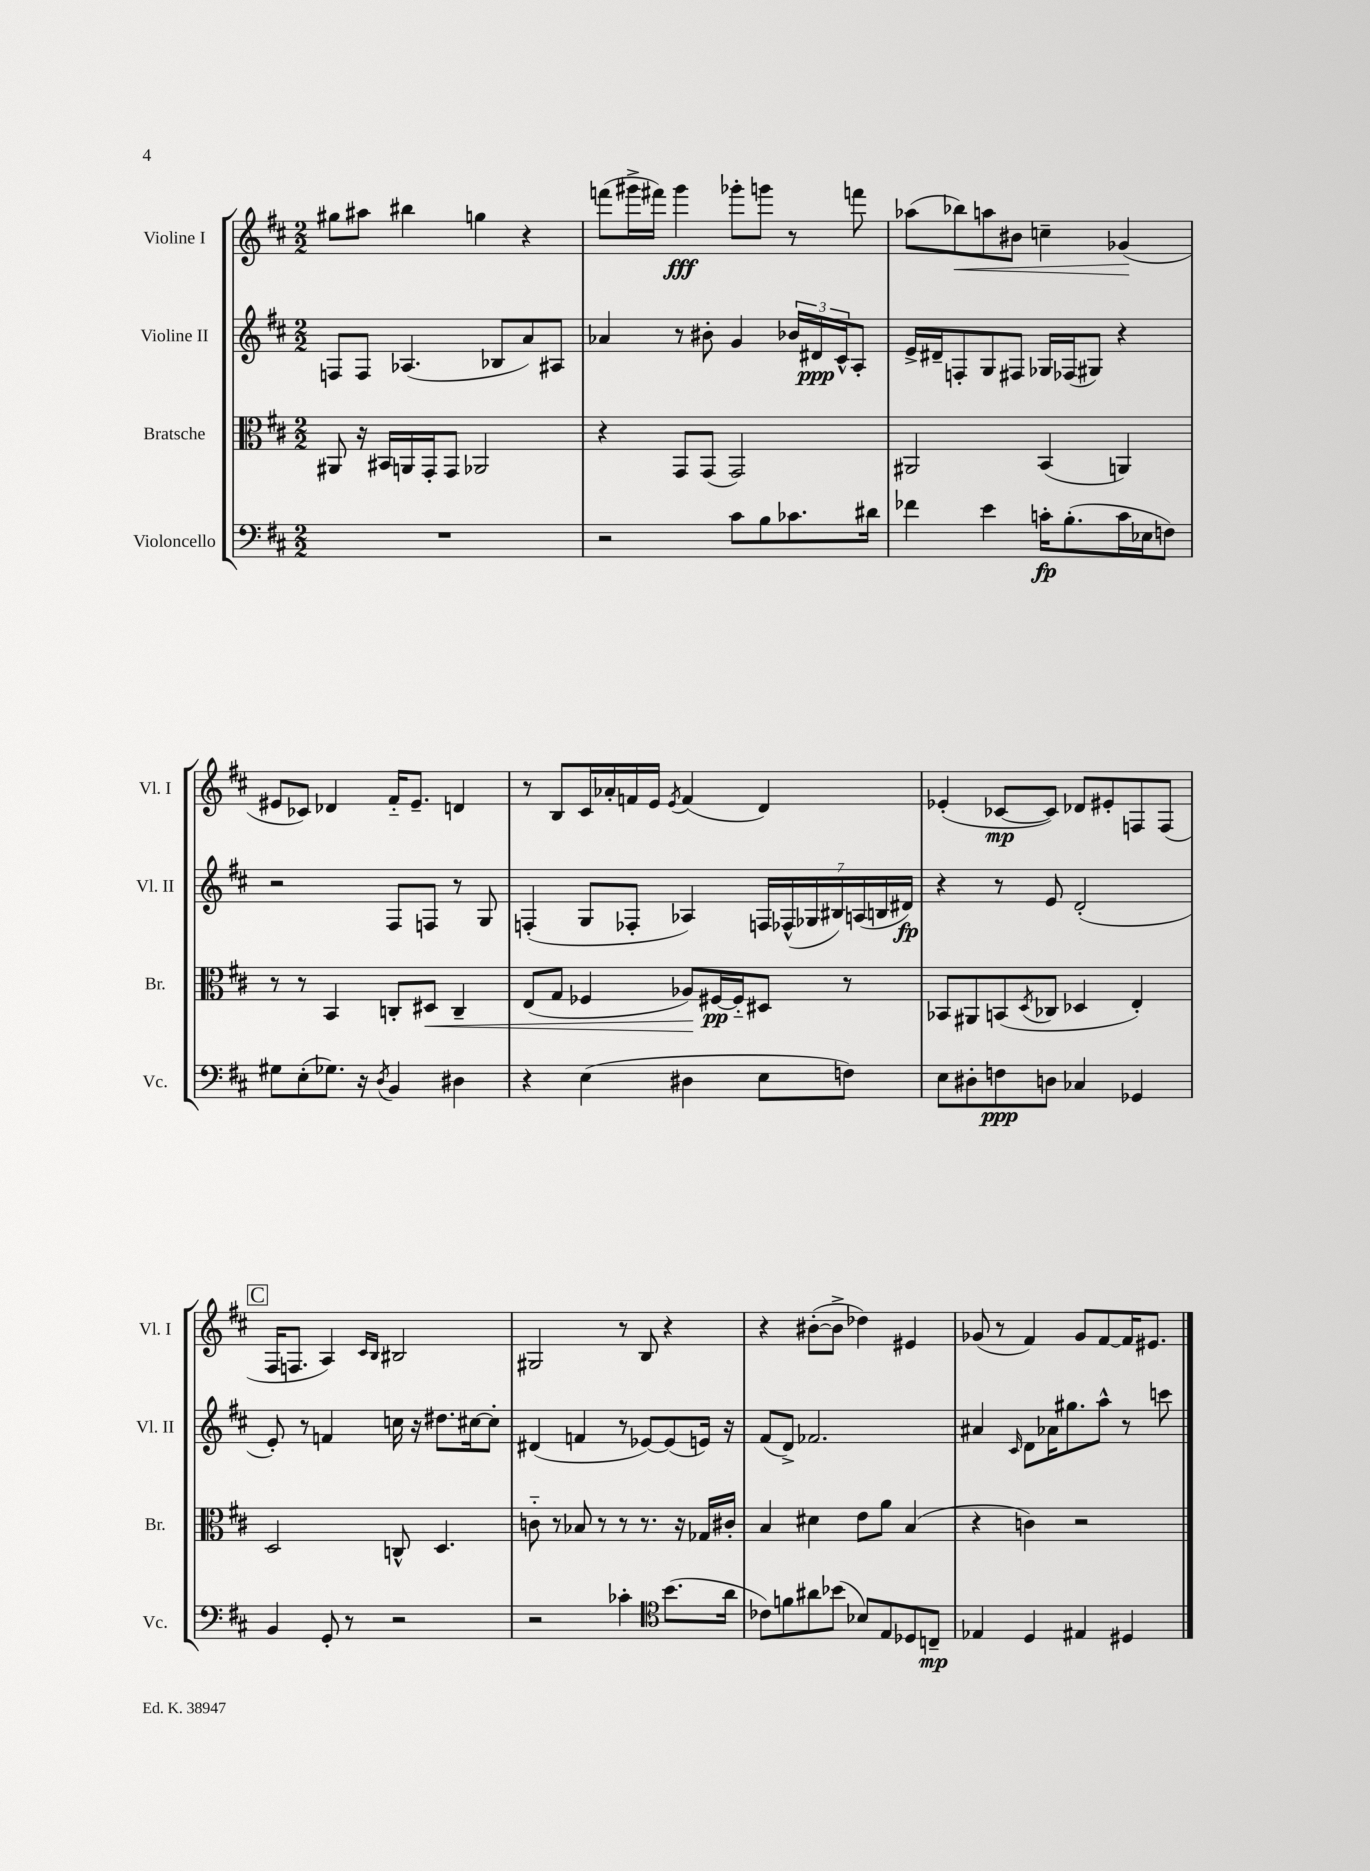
<<
\new StaffGroup <<
\new Staff = "s0" \with { instrumentName = "Violine I" shortInstrumentName = "Vl. I" } {
    \clef treble \key d \major \numericTimeSignature \time 2/2
    gis''8 ais''8 bis''4 g''4 r4 |
    f'''8( gis'''16-> fis'''16) gis'''4\fff ges'''8-. g'''8 r8 f'''8 |
    aes''8( bes''8\<) a''8 bis'8 c''4-- ges'4\!( |
    eis'8 ces'8) des'4 fis'16-_ eis'8.-- d'4 |
    r8 b8 cis'16 aes'16-. f'16 e'16 \acciaccatura { e'8 } f'4( d'4) |
    ees'4-.( ces'8~\mp ces'8) des'8 eis'8-. f8 f8( |
    \mark \markup { \box "C" } fis16 f8. a4) \grace { cis'16 b16 } bis2 |
    gis2 r8 b8 r4 |
    r4 bis'8~-.( bis'8-> des''4) eis'4 |
    ges'8( r8 fis'4) ges'8 fis'8~ fis'16 eis'8. \bar "|." |
}
\new Staff = "s1" \with { instrumentName = "Violine II" shortInstrumentName = "Vl. II" } {
    \clef treble \key d \major \numericTimeSignature \time 2/2
    f8 f8 aes4.( bes8 a'8) ais8 |
    aes'4 r8 bis'8-. g'4 \tuplet 3/2 { bes'16 dis'16\ppp cis'16-^ } a8-. |
    e'16-> dis'16-- f8-. g8 fis8 ges16 fes16( gis8) r4 |
    r2 fis8 f8 r8 g8 |
    f4-.( g8 fes8-. aes4) \tuplet 7/4 { f16 fes16-^( ges16 bis16) a16( b16 dis'16\fp) } |
    r4 r8 e'8 d'2-.( |
    \mark \markup { \box "C" } e'8-.) r8 f'4 c''16 r16 dis''8. cis''16~ cis''8-. |
    dis'4( f'4 r8 ees'8~) ees'8( e'16) r16 |
    fis'8( d'8->) fes'2. |
    ais'4 \grace { cis'16 } d'8 aes'16 gis''8. a''8-^ r8 c'''8 \bar "|." |
}
\new Staff = "s2" \with { instrumentName = "Bratsche" shortInstrumentName = "Br." } {
    \clef alto \key d \major \numericTimeSignature \time 2/2
    ais,8 r16 bis,16 a,16 g,16-. g,8 aes,2 |
    r4 g,8 g,8( g,2) |
    ais,2 b,4( a,4) |
    r8 r8 b,4 c8-. dis8\< c4-- |
    e8( g8 fes4 aes8\!) fis16~\pp fis16-_ dis8 r8 |
    bes,8 ais,8 b,8( \acciaccatura { d8 } ces8 des4 e4-.) |
    \mark \markup { \box "C" } d2 c8-^ d4. |
    c'8-_ r8 bes8 r8 r8 r8. r16 ges16 cis'16-. |
    b4 dis'4 e'8 a'8 b4( |
    r4 c'4) r2 \bar "|." |
}
\new Staff = "s3" \with { instrumentName = "Violoncello" shortInstrumentName = "Vc." } {
    \clef bass \key d \major \numericTimeSignature \time 2/2
    R1 |
    r2 cis'8 b8 ces'8. dis'16 |
    fes'4 e'4 c'16-.\fp b8.-.( c'16 ees16 f8) |
    gis8 e8-.( ges8.) r16 \acciaccatura { d8 } b,4 dis4 |
    r4 e4( dis4 e8 f8) |
    e8 dis8-. f8\ppp d8 ces4 ges,4 |
    \mark \markup { \box "C" } b,4 g,8-. r8 r2 |
    r2 ces'4-. \clef tenor b'8.( a'16 |
    ces'8) f'8 ais'8 bes'8( bes8) e8 des8 c8--\mp |
    ees4 d4 eis4 dis4 \bar "|." |
}
>>
>>
\layout { \context { \Score \remove "Bar_number_engraver" } }
